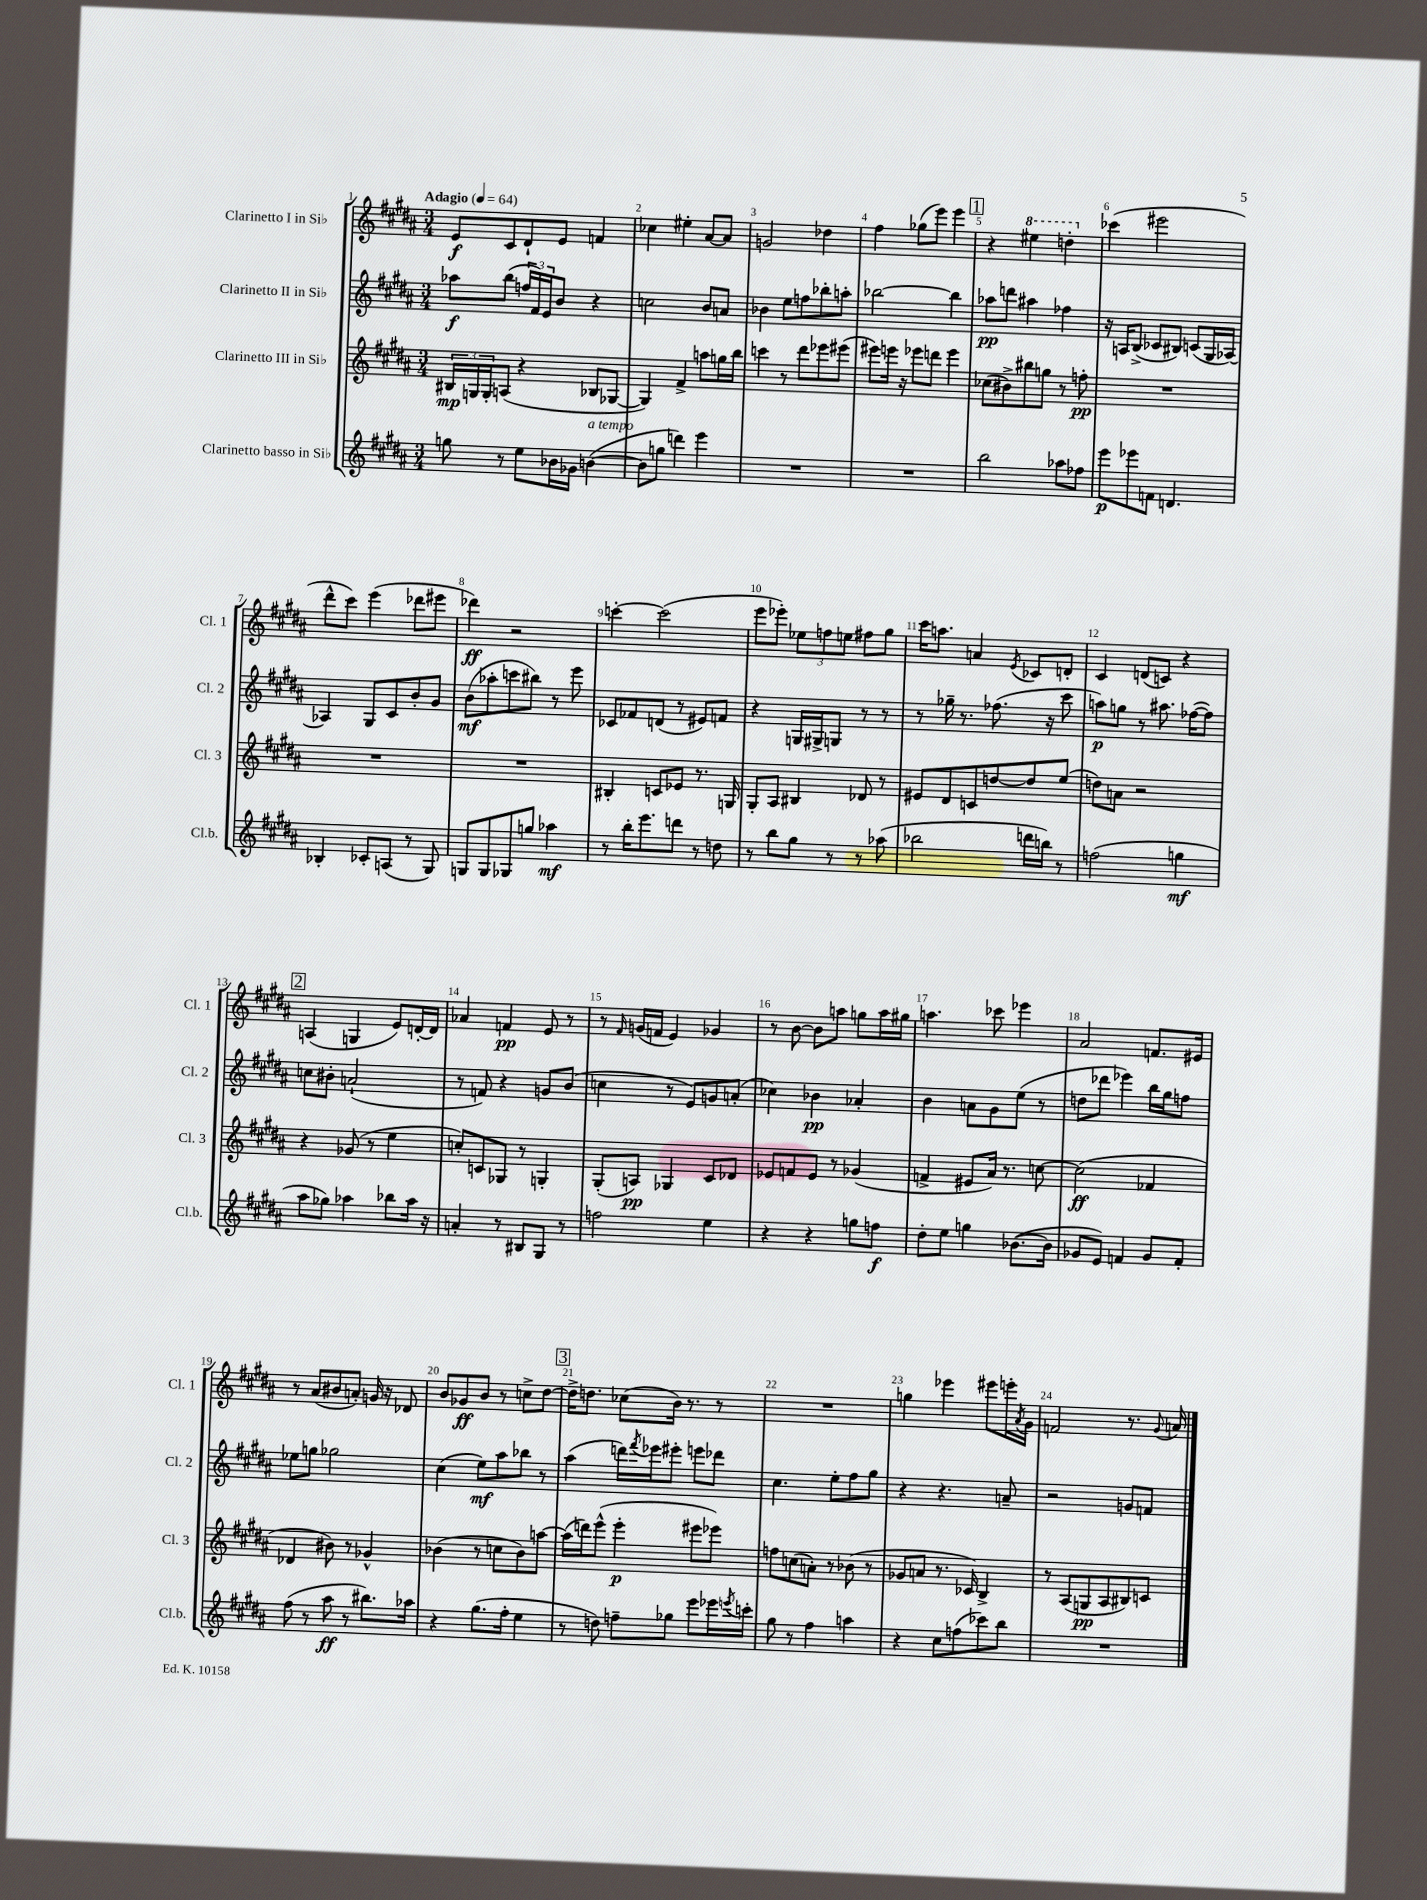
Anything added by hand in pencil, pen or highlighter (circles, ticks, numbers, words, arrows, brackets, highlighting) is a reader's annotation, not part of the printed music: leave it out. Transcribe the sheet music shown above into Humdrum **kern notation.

**kern	**kern	**kern	**kern
*staff4	*staff3	*staff2	*staff1
*clefG2	*clefG2	*clefG2	*clefG2
*k[f#c#g#d#a#]	*k[f#c#g#d#a#]	*k[f#c#g#d#a#]	*k[f#c#g#d#a#]
*M3/4	*M3/4	*M3/4	*M3/4
*MM64	*MM64	*MM64	*MM64
8gg	24B#	8aa-	8e
.	24G	.	.
.	24G'	.	.
8r	(8A	(8bb	8c#
8ee	4r	24ff	8d#`
.	.	24f#)	.
.	.	24e	.
16b-	.	8b	8e
16g-	.	.	.
([4b	8B-	4r	4f
.	[8G-	.	.
=	=	=	=
8b]	4G-])	2cc	4cc-
8gg	.	.	.
4ddd)	4f#^	.	4ee#'
4eee	8aa	8b	[8a#
.	16gg	8a	8a#]
.	16bb	.	.
=	=	=	=
2.r	4ccc	4b-	2g
.	8r	8ee	.
.	8ddd#	8ff	.
.	8eee-	8bb-'	4dd-
.	(8eee#	8aa'	.
=	=	=	=
2.r	8eee#)	[2bb-	4ff#
.	16eee	.	.
.	16r	.	.
.	8eee-	.	(8gg-
.	8ddd	.	8eee)
.	4eee-	4bb-]	4eee
=	=	=	=
2bb	(8cc-	8aa-	4r
.	8b#^)	8ddd	.
.	8bb#	4aa#	4eee#
.	8gg	.	.
8aa-	8r	4ff-	4ddd'
8ff-	8ff'	.	.
=	=	=	=
8eee	2.r	16r	(4ccc-
.	.	16A	.
8eee-	.	(8B^	.
8f	.	8c-	2eee#
4.d	.	8B#)	.
.	.	(8c	.
.	.	16G#	.
.	.	[16A-)	.
=	=	=	=
4B-'	2.r	4A-]	8ddd#^^
.	.	.	8ccc#)
8c-'	.	8G#	(4eee
(8A	.	8c#	.
8r	.	8b'	8ddd-
8G#)	.	8g#	8eee#
=	=	=	=
8G	2.r	(8b	4ddd-)
8G	.	8aa-'	.
8G-	.	8ccc	2r
8gg	.	8bb#)	.
4aa-	.	8r	.
.	.	8eee	.
=	=	=	=
8r	4B#'	8c-	[4ccc'
16bb'	.	8f-	.
8.eee	.	.	.
.	8c	(8d	(2ccc]
8ddd	8e-	8r	.
8r	8.r	8e#)	.
8dd	.	8f	.
.	16G	.	.
=	=	=	=
8r	8G#'	4r	8eee
8bb	8A#	.	8eee-')
8gg#	4B#	16G	12ee-
.	.	16G#^	.
.	.	.	12ff
8r	.	8G	.
.	.	.	12ee
8r	8d-	8r	8ff#
(8aa-	8r	8r	8gg#
=	=	=	=
2bb-	8e#	8r	16ccc#
.	.	.	8.aa
.	8d#	16gg-~	.
.	.	8.r	.
.	8c	.	4a
.	[8dd	(8.ff-	.
.	.	.	8qe
16ddd	8dd]	.	8c-
16bb)	.	16r	.
8r	(8ee	8ccc#	8d'
=	=	=	=
(2ff	8dd)	8aa)	4c#
.	8a	8gg	.
.	2r	8r	(8d
.	.	8.aa#	8c)
4gg	.	.	4r
.	.	([16ff-	.
.	.	8ff-])	.
=	=	=	=
8aa#	4r	8cc	(4A
8gg-)	.	8b#'	.
4aa-	(8g-	(2a`	4G
.	8r	.	.
8bb-	4ee	.	8e)
16aa-	.	.	[16d'
16r	.	.	16d]
=	=	=	=
4a'	8cc')	8r	4a-
.	8c	8f)	.
8r	8G-	4r	4f
8B#	8r	.	.
8G#	4G'	8g	8e
8r	.	(8b	8r
=	=	=	=
2ff	(8G#'	4cc	8r
.	.	.	16qqf#
.	8A)	.	(16g
.	.	.	16f
.	4G-	8r	4e)
.	.	8e)	.
4ee	8c#	8g	4g-
.	8d-	(8a'	.
=	=	=	=
4r	8e-	4cc-)	8r
.	8f	.	[8b
4r	8e-	4b-	8b]
.	8r	.	8aa
8gg	(4g-	4a-'	8gg
8ff	.	.	16aa
.	.	.	16gg#
=	=	=	=
8dd#'	4f^	4b	4.aa
8ee	.	.	.
4gg	8e#	8a	.
.	16a#)	8g#	8ccc-
.	8.r	.	.
([8.b-	.	(8ee	4eee-
.	[8cc	8r	.
16b-]	.	.	.
=	=	=	=
8g-	(2cc]	8dd	2a#
8e)	.	8ddd-	.
4f	.	4eee-)	.
8g-	4f-	16bb	8.f
.	.	16gg#	.
8f'	.	8ff	.
.	.	.	16e#
=	=	=	=
(8ff#	4d-	8ee-	8r
8r	.	8gg	(8a#
8aa#	8b#)	2gg-	8b#
8r	8r	.	8a')
8.bb#)	4g-^^	.	16g
.	.	.	16r
.	.	.	8d-
16aa-	.	.	.
=	=	=	=
4r	(4b-	(4cc#	8b
.	.	.	8g-
(8.gg#	8r	8ee)	8b
.	8cc	8aa#	8r
16ff#'	.	.	.
4ee	8b-)	8bb-	8cc^
.	[8aa	8r	[8dd#
=	=	=	=
8r	(16aa]	(4aa#	16dd#^]
.	16ddd)	.	8.dd
8dd)	(8eee^^	.	.
8ff~	4eee'	16ddd)	(8cc-
.	.	8qfff#	.
.	.	16eee-	.
8gg-	.	8eee#'	16b)
.	.	.	8.r
8eee	8eee#	8eee	.
16eee-	8eee-)	8ddd-	8r
8qeee	.	.	.
16ccc'	.	.	.
=	=	=	=
8gg#	8ff	4.cc#	2.r
8r	(8cc	.	.
4ff#	8a')	.	.
.	8r	8ee'	.
4aa	(8b-	8ff#	.
.	8r	8gg#	.
=	=	=	=
4r	8g-	4r	4gg
.	8a	.	.
8cc#	8.r	4.r	4eee-
(8ff	.	.	.
.	16c-)	.	.
8ccc-)	4B^	.	8eee#
8bb	.	8a~	16eee'
.	.	.	8qa#
.	.	.	16g#
=	=	=	=
2.r	8r	2r	2f
.	(8A#	.	.
.	8G	.	.
.	8A#	.	.
.	8B#)	8g	8.r
.	8c	8f	.
.	.	.	8qqg#
.	.	.	16a
==	==	==	==
*-	*-	*-	*-
